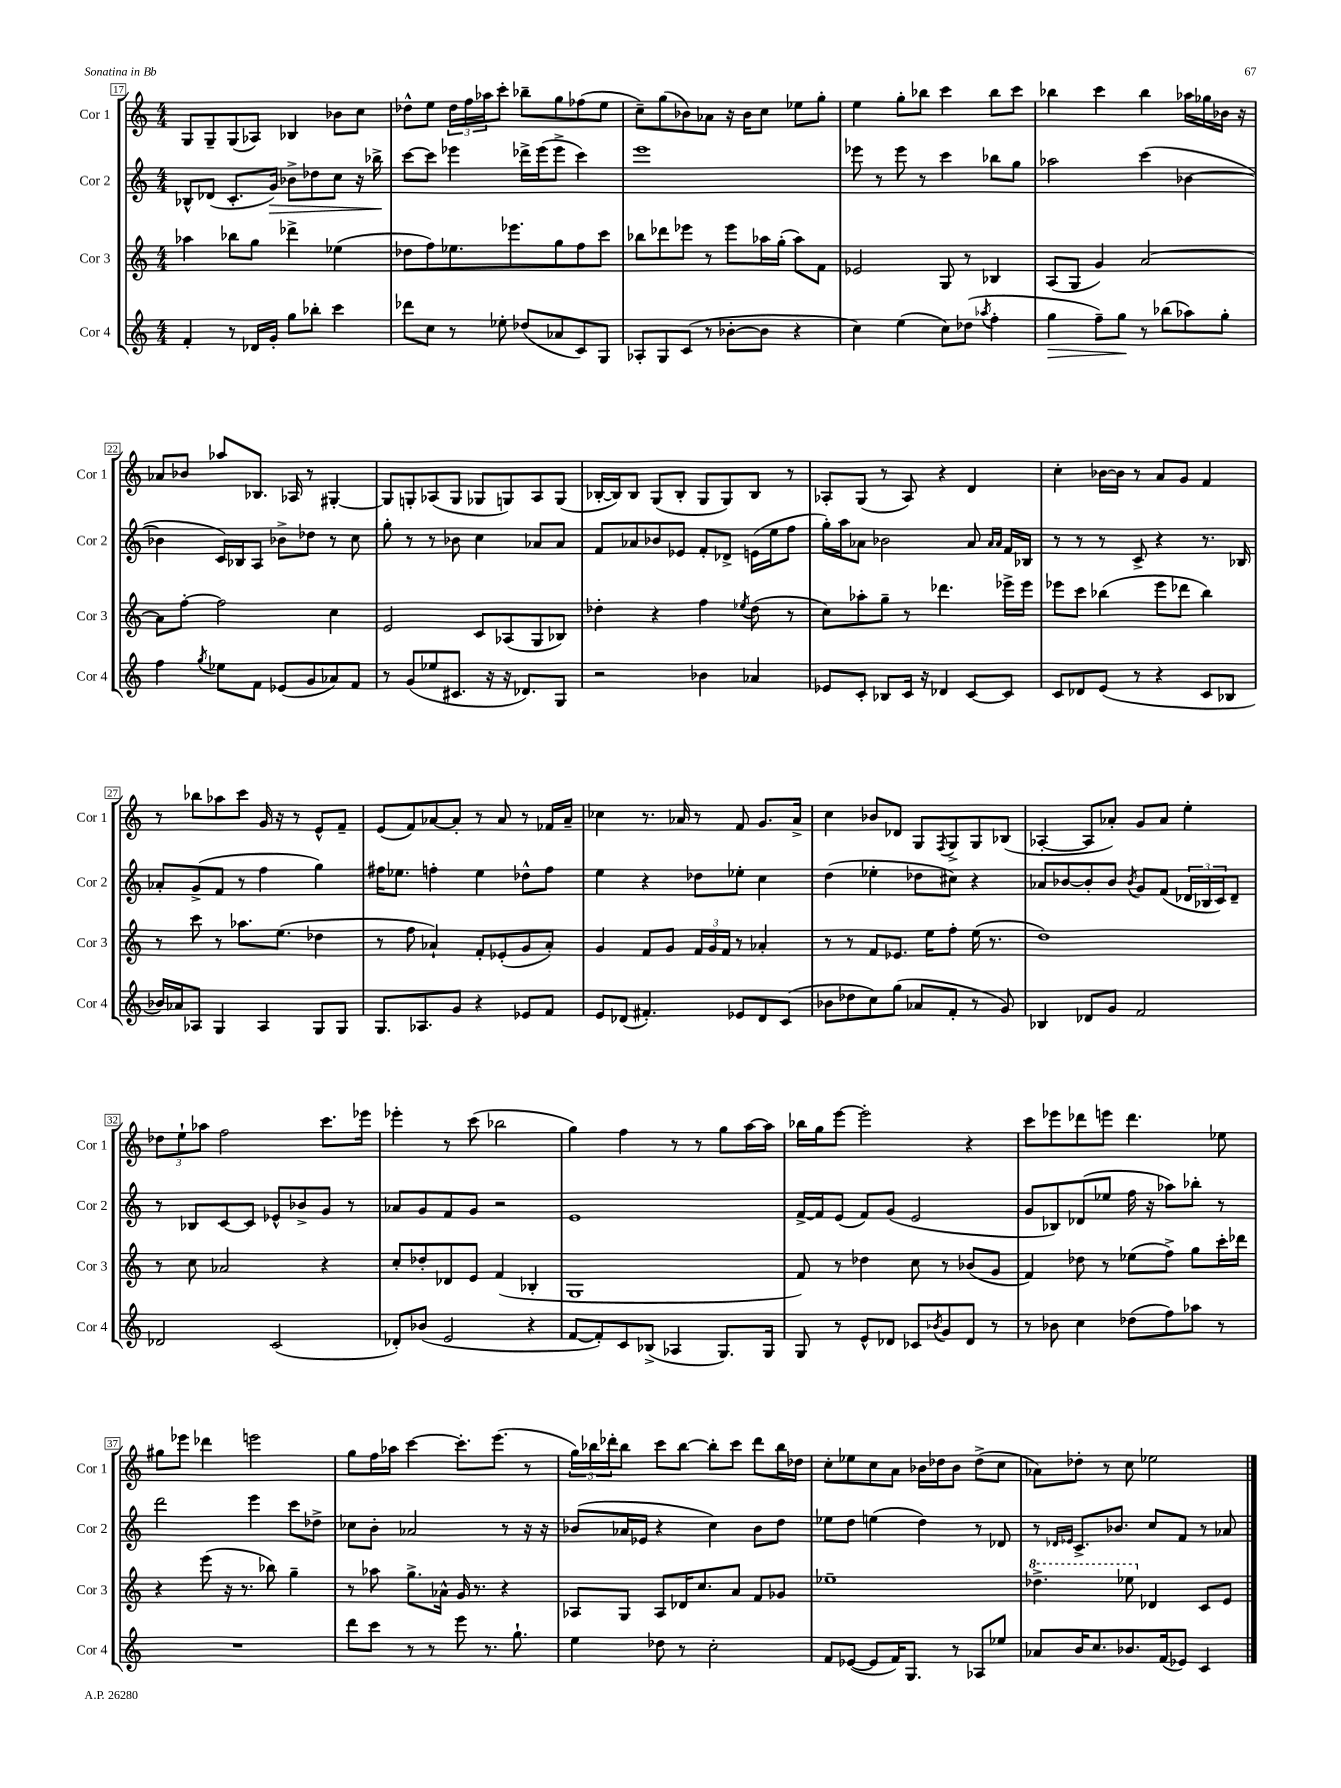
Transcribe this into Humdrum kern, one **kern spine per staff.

**kern	**kern	**kern	**kern
*staff4	*staff3	*staff2	*staff1
*clefG2	*clefG2	*clefG2	*clefG2
*k[]	*k[]	*k[]	*k[]
*M4/4	*M4/4	*M4/4	*M4/4
4f'	4aa-	8B-^^	8G
.	.	(8d-	8G~
8r	8bb-	8.c'	(8G
16d-	8gg	.	8A-)
16g'	.	16g)	.
8gg	4ddd-^	8b-^	4B-
8bb-'	.	8dd-	.
4ccc	(4ee-	8cc	8b-
.	.	16r	8cc
.	.	16bb-^	.
=	=	=	=
8ddd-	8dd-	[8ccc	8dd-^^
8cc	8ff)	8ccc]	8ee
8r	8.ee-	4eee-	24dd-
.	.	.	24ff
.	.	.	24aa-
8ee-'	.	.	8ccc'
.	8.eee-	.	.
(8dd-	.	16ddd-^	8bb-~
.	.	(16eee-	.
8a-	8gg	8eee-^	8gg
8c)	8ff	4ccc)	(8ff-
8G	8ccc	.	8ee
=	=	=	=
8A-'	8bb-	1eee	8cc~)
8G	8ddd-	.	(8gg
(8c	8eee-	.	8b-)
8r	8r	.	8a-
[8b-'	8eee-	.	16r
.	.	.	16b-
8b-]	16aa-	.	8cc
.	(16gg'	.	.
4r	8aa-)	.	8ee-
.	8f	.	8gg'
=	=	=	=
4cc)	2e-	8eee-	4ee
.	.	8r	.
(4ee	.	8eee-	8gg'
.	.	8r	8bb-
8cc)	8G	4ccc	4ccc
(8dd-	8r	.	.
8qaa-	.	.	.
4ff'	4B-	8bb-	8bb-
.	.	8gg	8ccc
=	=	=	=
4gg	(8A	2aa-	4bb-
.	8G	.	.
8ff~)	4g)	.	4ccc
8gg	.	.	.
8r	[2a	(4ccc	4bb-
(8bb-	.	.	.
8aa-)	.	[4b-	16aa-
.	.	.	16gg-
8gg'	.	.	16b-
.	.	.	16r
=	=	=	=
4ff	8a]	4b-]	8a-
.	[8ff'	.	8b-
8qgg	.	.	.
8ee-	2ff]	16c)	8aa-
.	.	16B-	.
8f	.	8A	8.B-
(8e-	.	8b-^	.
.	.	.	16A-
8g	.	8dd-	8r
8a-)	4cc	8r	[4G#'
8f	.	8cc	.
=	=	=	=
8r	2e	8gg'	8G#]
(8g	.	8r	8G'
8ee-	.	8r	(8A-
8.c#	.	8b-	8G
.	8c	4cc	8G-
16r	.	.	.
16r	(8A-	.	8G)
8.d-)	.	.	.
.	8G	8a-	8A-
8G	8B-)	8a-	(8G
=	=	=	=
2r	4dd-'	8f	[16B-'
.	.	.	16B-])
.	.	8a-	8B-
.	4r	8b-	(8G
.	.	8e-	8B-'
4b-	4ff	8f'	8G
.	.	8d-^	8G)
.	8qee-	.	.
4a-	(8dd-	(16e	8B-
.	.	16ee	.
.	8r	8ff	8r
=	=	=	=
8e-	8cc)	16gg')	8A-'
.	.	16aa	.
8c'	8aa-'	8a-	(8G
8B-	8gg~	2b-	8r
16c	8r	.	8A-)
16r	.	.	.
4d-	4.ddd-	.	4r
[8c	.	8a-	4d
.	.	16qqa-	.
.	.	16qqa-	.
8c]	16eee-^	16f	.
.	16eee-	16B-	.
=	=	=	=
8c	8eee-	8r	4cc'
8d-	8ccc	8r	.
(8e	(4bb-	8r	[16b-
.	.	.	16b-]
8r	.	8c^	8r
4r	8eee-	4r	8a
.	8ddd-	.	8g
8c	4bb-)	8.r	4f
8B-	.	.	.
.	.	16B-	.
=	=	=	=
16b-)	8r	8a-'	8r
16a-	.	.	.
8A-	8ccc	(8g^	8bb-
4G	8r	8f	8aa-
.	8.aa-	8r	8ccc
4A-	.	4ff	16g
.	(8.ee	.	16r
.	.	.	8r
8G	4dd-	4gg)	8e^^
8G	.	.	8f~
=	=	=	=
8.G	8r	16ff#	(8e
.	.	8.ee-	.
.	8ff	.	8f)
8.A-	.	.	.
.	4a-`)	4ff'	[8a-
8g	.	.	8a-']
4r	8f'	4ee-	8r
.	(8e-'	.	8a-
8e-	8g	8dd-^^	8r
8f	8a-')	8ff	16f-
.	.	.	16a-~
=	=	=	=
8e	4g	4ee	4cc-
(8d-	.	.	.
4.f#')	8f	4r	8.r
.	8g	.	.
.	.	.	16a-
.	24f	8dd-	8r
.	24g	.	.
.	24f	.	.
8e-	8r	8ee-'	8f
8d-	4a-'	4cc	8.g
(8c	.	.	.
.	.	.	16a-^
=	=	=	=
8b-	8r	(4dd	4cc
8dd-	8r	.	.
8cc)	8f	4ee-'	8b-
(8gg	8.e-	.	8d-
8a-	.	8dd-	8G
.	16ee	.	.
.	.	.	8qF
8f'	8ff'	8cc#)	8G^
8r	(16ee	4r	8G
.	8.r	.	.
8g)	.	.	(8B-
=	=	=	=
4B-	1dd)	8a-	[4A-'
.	.	[8b-	.
8d-	.	8b-']	8A-]
8g	.	8b-	8a-')
.	.	8qb-	.
2f	.	8g	8g
.	.	(8f	8a-
.	.	24d-	4ee'
.	.	24B-	.
.	.	24c)	.
.	.	8d-~	.
=	=	=	=
2d-	8r	8r	12dd-
.	.	.	12ee`
.	8cc	8B-	.
.	.	.	12aa-
.	2a-	[8c	2ff
.	.	8c]	.
(2c	.	8e-^^	.
.	.	8b-^	.
.	4r	8g	8.ccc
.	.	8r	.
.	.	.	16eee-
=	=	=	=
8d-')	8cc'	8a-	4eee-'
(8b-	8dd-'	8g	.
2e	8d-	8f	8r
.	8e	8g	(8ccc
.	(4f	2r	2bb-
4r	4B-'	.	.
=	=	=	=
[8f	1G	1e	4gg)
8f'])	.	.	.
8c	.	.	4ff
(8B-^	.	.	.
4A-	.	.	8r
.	.	.	8r
8.G)	.	.	8gg
.	.	.	[16aa
16G	.	.	16aa]
=	=	=	=
8G	8f)	[16f^	16bb-
.	.	16f]	16gg
8r	8r	(8e	[8eee
8e^^	4dd-	8f)	2eee']
8d-	.	(8g	.
8c-	8cc	2e	.
8qb-	.	.	.
8g	8r	.	.
8d-	(8b-	.	4r
8r	8g	.	.
=	=	=	=
8r	4f)	8g	8ccc
8b-	.	8B-)	8eee-
4cc	8dd-	(8d-	8ddd-
.	8r	8ee-	8eee
(8dd-	(8ee-	16ff	4.ddd-
.	.	16r	.
8ff)	8ff^)	8aa-)	.
8aa-	8gg	8bb-'	.
8r	16ccc'	8r	8ee-
.	16ddd-	.	.
=	=	=	=
1r	4r	2ddd	8gg#
.	.	.	8eee-
.	(8eee	.	4ddd-
.	16r	.	.
.	8.r	.	.
.	.	4eee	2eee
.	8bb-)	.	.
.	4gg~	8ccc	.
.	.	8dd-^	.
=	=	=	=
8ddd	8r	8cc-	8gg
8ccc	8aa-	8b'	16ff
.	.	.	16aa-
8r	8.gg^	2a-	[4ccc
8r	.	.	.
.	16a-^^	.	.
8eee	16g	.	8.ccc']
.	8.r	.	.
8.r	.	.	.
.	.	.	(8.eee
.	4r	8r	.
8.gg`	.	.	.
.	.	16r	8r
.	.	16r	.
=	=	=	=
4ee	8A-	(8b-	24gg)
.	.	.	24bb-
.	.	.	24ddd-'
.	8G	16a-	8bb-
.	.	16e-	.
8dd-	8A-	4r	8ccc
8r	16d-	.	[8bb-
.	8.cc	.	.
2cc'	.	4cc)	8bb-']
.	8a	.	8ccc
.	8f	8b-	8ddd-
.	8g-	8dd	16bb-
.	.	.	16dd-
=	=	=	=
8f	1ee-~	8ee-	8cc'
([8e-	.	8dd	8ee-
8e-]	.	(4ee	8cc
16f)	.	.	8a
8.G	.	.	.
.	.	4dd)	16b-
.	.	.	16dd-
8r	.	.	8b-
8A-	.	8r	(8dd-^
8ee-	.	8d-	8cc
=	=	=	=
8a-	4.ddd-^	8r	8a-)
.	.	16qqd-	.
.	.	16qqe-	.
16b	.	8.c^	8dd-'
8.cc	.	.	.
.	.	.	8r
.	.	8.b-	.
8.b-	8eee-	.	8cc
.	4d-	8cc	2ee-
(16f	.	.	.
8e-)	.	8f	.
4c	8c	8r	.
.	8e	8a-	.
==	==	==	==
*-	*-	*-	*-
